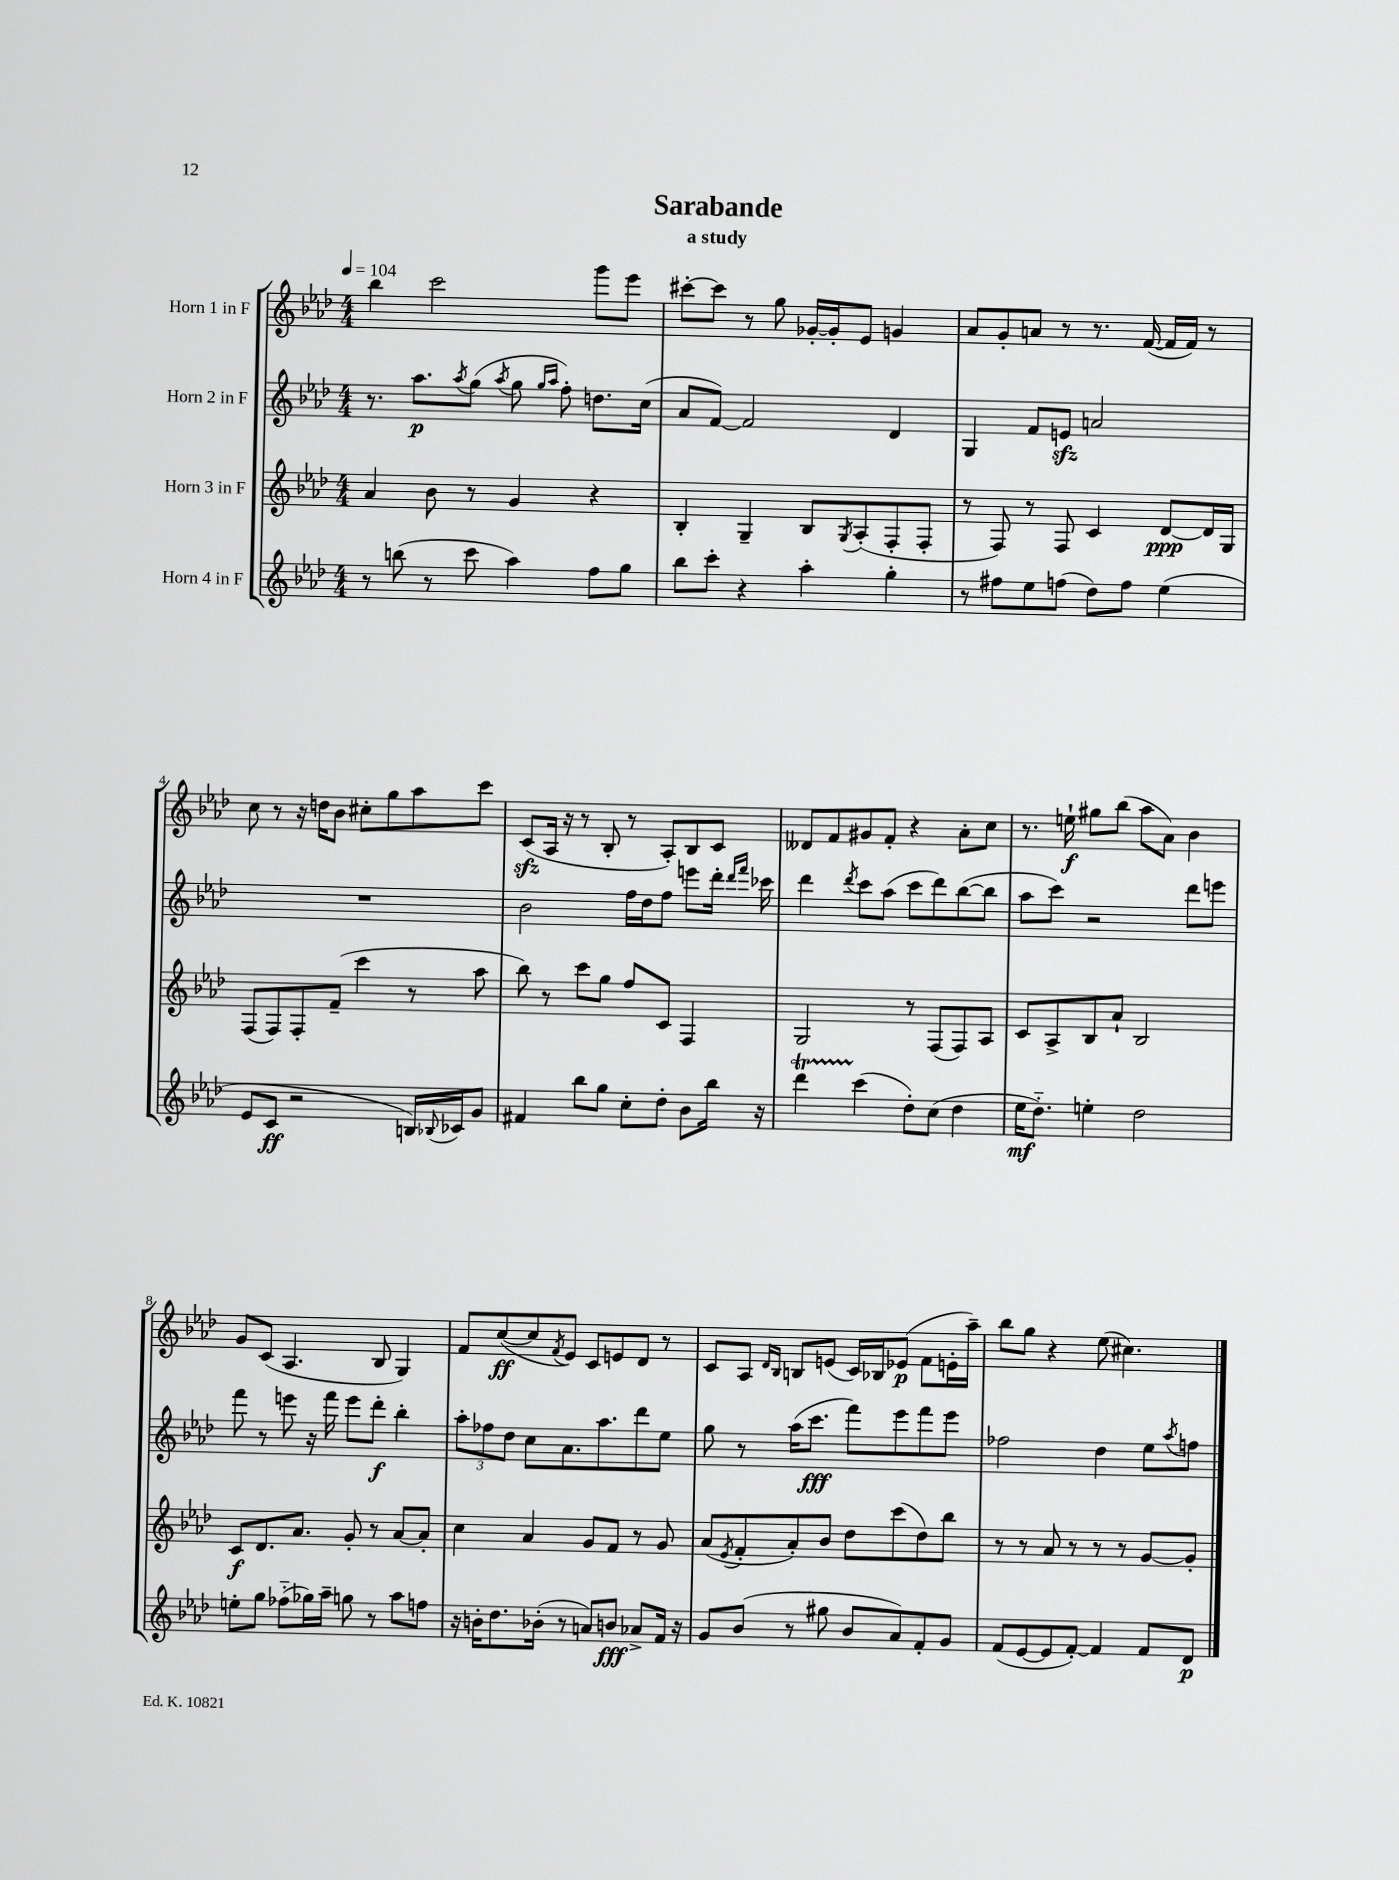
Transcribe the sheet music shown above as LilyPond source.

\header { title = "Sarabande" subtitle = "a study" }
<<
\new StaffGroup <<
\new Staff = "s0" \with { instrumentName = "Horn 1 in F" } {
    \clef treble \key aes \major \numericTimeSignature \time 4/4 \tempo 4 = 104
    bes''4 c'''2 g'''8 ees'''8 |
    cis'''8~-. cis'''8 r8 g''8 ges'16~-. ges'16-. ees'8 g'4 |
    aes'8 g'8-. a'8 r8 r8. f'16~( f'16 f'16) r8 |
    c''8 r8 r16 d''16 bes'8 cis''8-. g''8 aes''8 c'''8 |
    c'8\sfz( aes16 r16 r8 bes8-. r8 aes8-.) bes8 c'8 |
    deses'8 f'8 gis'8 f'8-. r4 aes'8-. c''8 |
    r8. e''16-!\f gis''8 bes''8( aes''8 aes'8) bes'4 |
    g'8 c'8( aes4. bes8 g4) |
    f'8 c''8~\ff( c''8 \acciaccatura { f'8 } ees'8) c'8 e'8 des'8 r8 |
    c'8 aes8 \grace { des'16 bes16 } b8 e'8( c'16) bes16 ees'8\p( f'8 e'16-. aes''16--) |
    bes''8 g''8 r4 ees''8( cis''4.) \bar "|." |
}
\new Staff = "s1" \with { instrumentName = "Horn 2 in F" } {
    \clef treble \key aes \major \numericTimeSignature \time 4/4
    r8. aes''8.\p \acciaccatura { aes''8 } g''8( \acciaccatura { aes''8 } g''8 \grace { g''16 aes''16 } f''8-.) d''8. c''16( |
    aes'8 f'8~) f'2 des'4 |
    g4 f'8 e'8\sfz a'2 |
    R1 |
    bes'2 f''16 des''16 f''8 e'''8 des'''16-. \grace { des'''16 f'''16 } ces'''16 |
    des'''4 \acciaccatura { des'''8 } c'''8 aes''8( c'''8 des'''8) bes''8~( bes''8 |
    aes''8 c'''8) r2 des'''8 e'''8 |
    f'''8 r8 e'''8 r16 f'''16 e'''8 des'''8-.\f bes''4-. |
    \tuplet 3/2 { aes''8-. fes''8 des''8 } c''8 aes'8. aes''8. des'''8 ees''8 |
    g''8 r8 aes''16( c'''8.\fff f'''8) ees'''8 f'''8 ees'''8 |
    fes''2 des''4 ees''8 \acciaccatura { aes''8 } f''8 \bar "|." |
}
\new Staff = "s2" \with { instrumentName = "Horn 3 in F" } {
    \clef treble \key aes \major \numericTimeSignature \time 4/4
    aes'4 bes'8 r8 g'4 r4 |
    bes4-. g4-- bes8 \acciaccatura { g8 } aes8-.( f8-. f8-. |
    r8 f8) r8 f8 c'4 des'8~\ppp des'16 g16 |
    f8( f8) f8-. f'8--( c'''4 r8 aes''8 |
    bes''8) r8 c'''8 g''8 f''8 c'8 f4 |
    g2 r8 f8( f8) aes8 |
    c'8 aes8-> bes8 aes'8-! bes2 |
    c'8\f des'8. aes'8. g'8-. r8 aes'8~ aes'8-. |
    c''4 aes'4 g'8 f'8 r8 g'8 |
    aes'8( \acciaccatura { ees'8 } f'8-. aes'8-.) bes'8 des''8 c'''8( des''8) bes''8 |
    r8 r8 aes'8 r8 r8 r8 g'8~ g'8-. \bar "|." |
}
\new Staff = "s3" \with { instrumentName = "Horn 4 in F" } {
    \clef treble \key aes \major \numericTimeSignature \time 4/4
    r8 b''8( r8 c'''8 aes''4) f''8 g''8 |
    bes''8 c'''8-. r4 aes''4-. g''4-. |
    r8 fis''8 ees''8 f''8( des''8) f''8 ees''4( |
    ees'8 c'8\ff r2 b16) \appoggiatura { bes8 } ces'16 g'8 |
    fis'4 bes''8 g''8 c''8-. des''8-. bes'8 bes''16 r16 |
    des'''4\startTrillSpan c'''4\stopTrillSpan( des''8-.) c''8( des''4 |
    ees''16\mf des''8.-_) e''4-. des''2 |
    e''8-. g''8 fes''8-_( ges''16) aes''16-- g''8 r8 aes''8 f''8 |
    r16 b'16-. des''8. bes'16-.( r8 a'8) b'8\fff aes'8-> f'16 r16 |
    g'8 bes'8( r8 gis''8 bes'8 aes'8) f'8-. g'8 |
    f'8( ees'8~ ees'8 f'8~-.) f'4 f'8 des'8\p \bar "|." |
}
>>
>>
